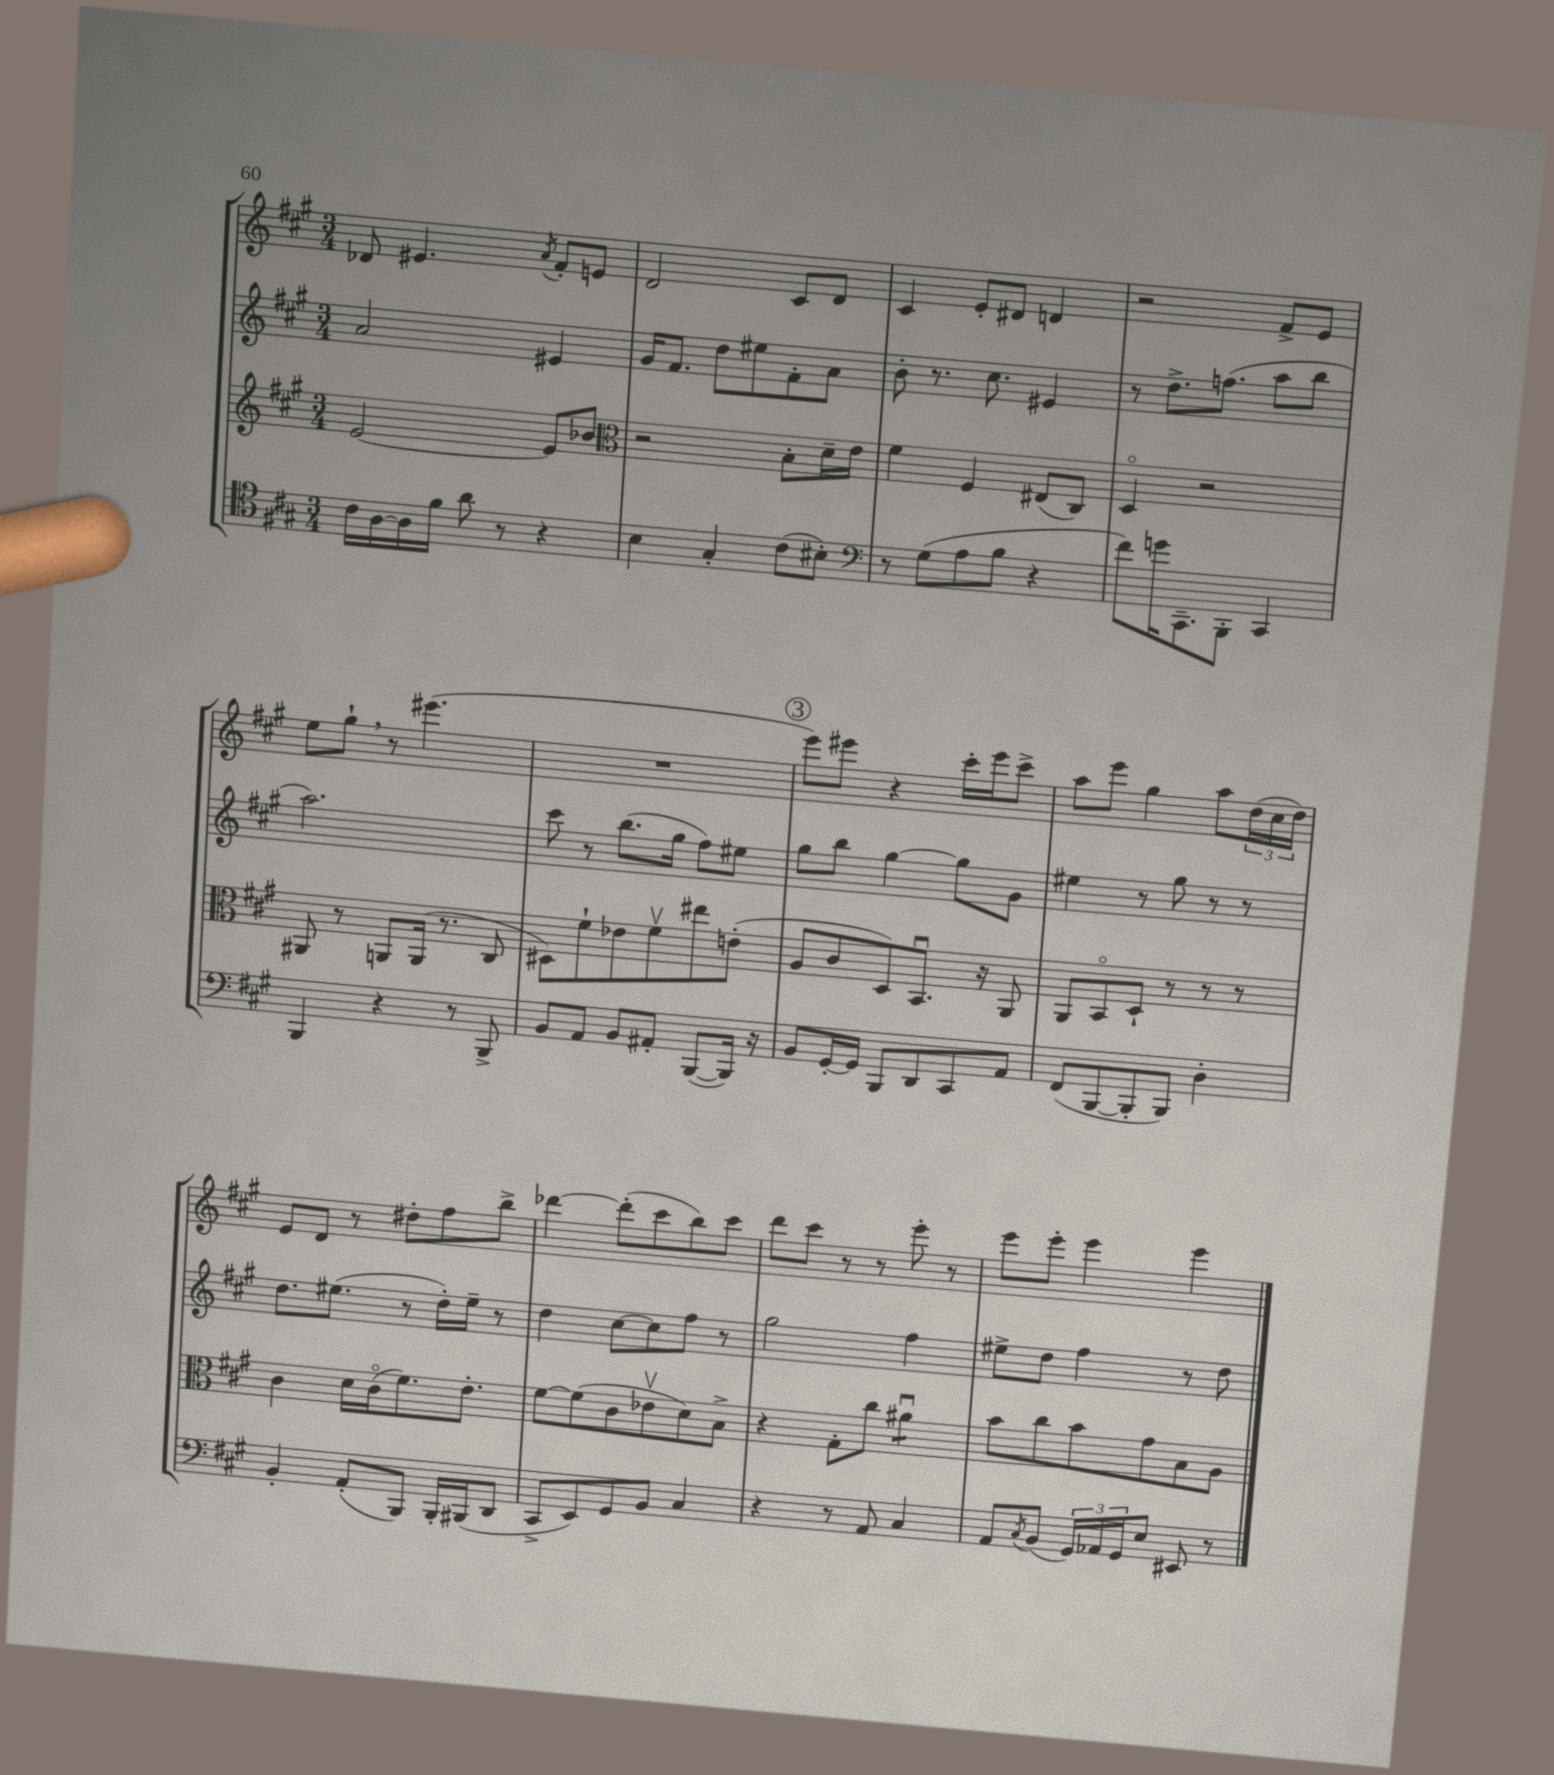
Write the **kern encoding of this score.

**kern	**kern	**kern	**kern
*staff4	*staff3	*staff2	*staff1
*clefC4	*clefG2	*clefG2	*clefG2
*k[f#c#g#]	*k[f#c#g#]	*k[f#c#g#]	*k[f#c#g#]
*M3/4	*M3/4	*M3/4	*M3/4
16c#	[2e	2a	8d-
[16A	.	.	.
16A]	.	.	4.e#
16f#	.	.	.
8a	.	.	.
8r	.	.	.
.	.	.	8qa
4r	8e]	4e#	8f#'
.	8b-	.	8e
=	=	=	=
*	*clefC3	*	*
4B	2r	16g#	2d
.	.	8.f#	.
4G#'	.	8dd	.
.	.	8ee#	.
(8c#	8B'	8f#'	8c#
8B#')	16d~	8a	8d
.	16e	.	.
=	=	=	=
*clefF4	*	*	*
8r	4f#	8b'	4c#
(8G#	.	8.r	.
8A	4F#	.	8e'
.	.	8.cc#	.
8B	.	.	8d#
4r	(8E#	4e#	4d
.	8C#)	.	.
=	=	=	=
8f#)	4Do	8r	2r
16g	.	8.dd^	.
8.CC#~	.	.	.
.	2r	.	.
.	.	(8.ff	.
8BBB'	.	.	.
4CC#	.	8aa	8f#^
.	.	8bb	8e
=	=	=	=
4BBB	8AA#	2.aa)	8ee
.	8r	.	8gg#`
4r	8AA	.	8r
.	(16AA	.	(4.eee#
.	8.r	.	.
8r	.	.	.
8BBB^	8C#	.	.
=	=	=	=
8BB	8D#)	8ccc#	2.r
8AA	8f#`	8r	.
8BB	8e-	(8.bb	.
8AA#'	8f#v	.	.
.	.	16gg#	.
([8BBB	8ee#	8ff#)	.
16BBB])	(8e'	8ee#	.
16r	.	.	.
=	=	=	=
8BB	8A	8gg#	8eee)
[16GG#'	8c#	8bb	8eee#
16GG#]	.	.	.
8BBB	8D)	[4gg#	4r
8DD	8.BBu	.	.
8CC#	.	8gg#]	16ccc#'
.	16r	.	16eee#
8AA	8AA	8g#	8ccc#^
=	=	=	=
(8FF#	8AA	4ee#	8aa
[8BBB	8BBo	.	8eee
8BBB']	8D`	8r	4gg#
8BBB)	8r	8gg#	.
4D'	8r	8r	8aa
.	8r	8r	(24dd
.	.	.	24cc#
.	.	.	24dd)
=	=	=	=
4BB'	4c#	8.dd	8e
.	.	.	8d
.	.	(8.ee#	.
(8AA'	16d	.	8r
.	(16c#o	.	.
8BBB)	8.f#)	8r	8dd#'
16BBB'	.	16dd')	8ff#
(16BBB#	8.e'	16ee#~	.
8DD	.	8r	8bb^
=	=	=	=
8CC#^	[8f#	4dd	[4ddd-
8EE)	(8f#]	.	.
8GG#	8c#	[8cc#	(8ddd-']
8BB	8e-v	8cc#]	8ccc#
4C#	8d)	8ff#	8bb)
.	8B^	8r	8ccc#
=	=	=	=
4r	4r	2gg#	8ddd
.	.	.	8ccc#
8r	8G#'	.	8r
8AA	8cc#	.	8r
4C#	4a#u	4ff#	8eee'
.	.	.	8r
=	=	=	=
8AA	8b	8ee#^	8eee
8qC#	.	.	.
(8BB	8cc#	8dd	8eee'
24GG#)	8b	4ff#	4eee
24AA-	.	.	.
24GG#	.	.	.
8E	8g#	.	.
8EE#	8B	8r	4eee
8r	8A	8dd	.
==	==	==	==
*-	*-	*-	*-
